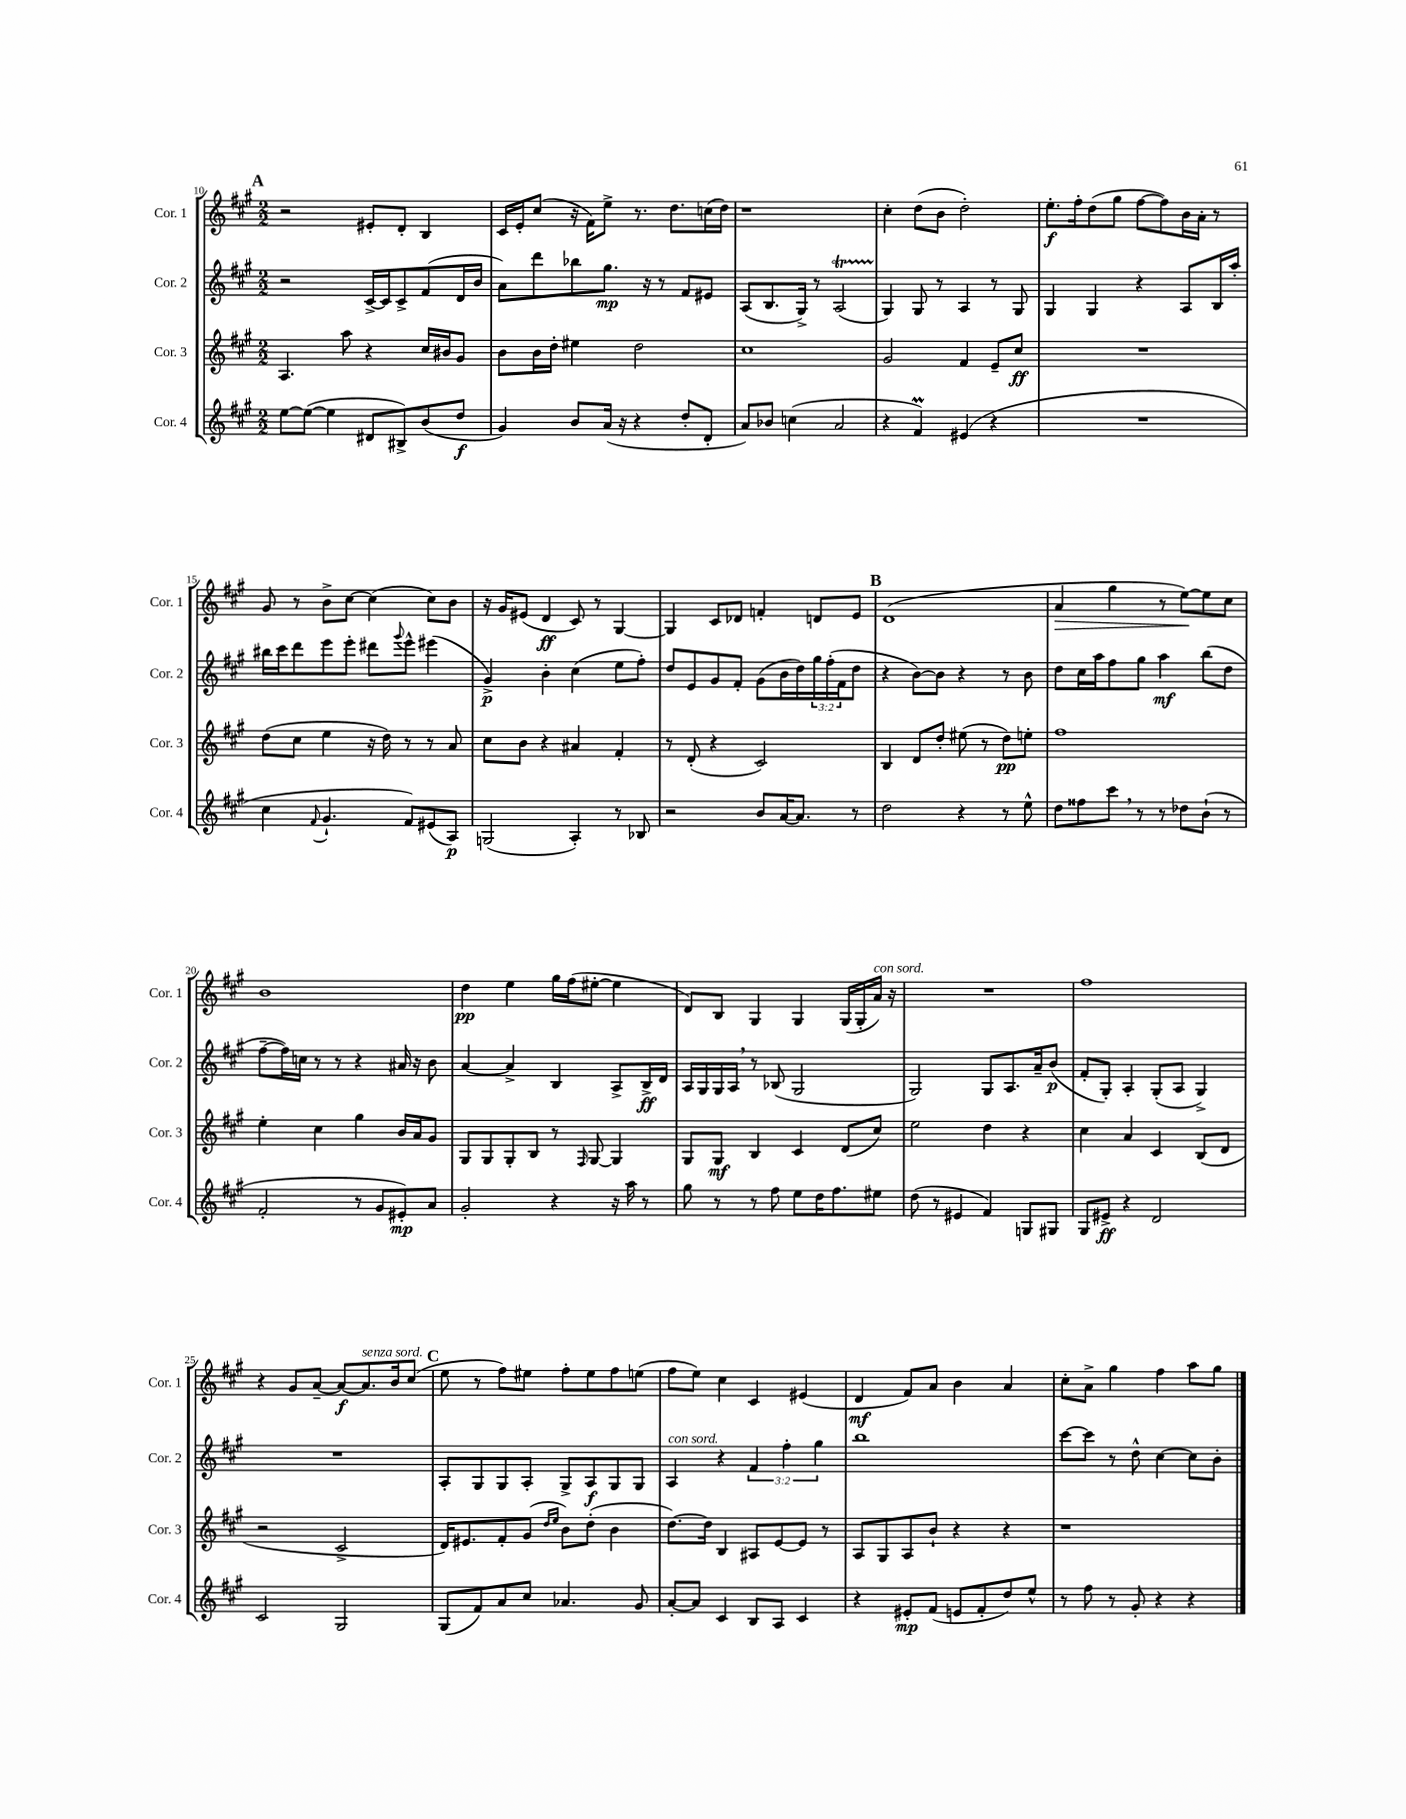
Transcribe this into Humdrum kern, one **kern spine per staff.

**kern	**kern	**kern	**kern
*staff4	*staff3	*staff2	*staff1
*clefG2	*clefG2	*clefG2	*clefG2
*k[f#c#g#]	*k[f#c#g#]	*k[f#c#g#]	*k[f#c#g#]
*M2/2	*M2/2	*M2/2	*M2/2
[8ee	4.A	2r	2r
(8ee_	.	.	.
4ee]	.	.	.
.	8aa	.	.
8d#	4r	[16c#^	8e#'
.	.	16c#]	.
8B#^)	.	8c#^	8d'
(8b	16cc#	(8f#	4B
.	16b#	.	.
8dd	8g#	16d	.
.	.	16b	.
=	=	=	=
4g#)	8b	8a)	16c#
.	.	.	16e'
.	16b	8ddd	(8cc#
.	16dd'	.	.
8b	4ee#	8bb-	16r
.	.	.	16f#)
(16a	.	8.gg#	8ee^
16r	.	.	.
4r	2dd	.	8.r
.	.	16r	.
.	.	8r	.
.	.	.	8.dd
8dd'	.	8f#	.
8d'	.	8e#	(16cc
.	.	.	16dd)
=	=	=	=
8a)	1cc#	(8A	1r
8b-	.	8.B	.
(4cc	.	.	.
.	.	16G#^)	.
.	.	8r	.
2a	.	(2A	.
=	=	=	=
4r	2g#	4G#)	4cc#'
4f#)	.	8G#	(8dd
.	.	8r	8b
(4e#	4f#	4A	2dd')
4r	8e~	8r	.
.	8cc#	8G#	.
=	=	=	=
1r	1r	4G#	8.ee'
.	.	.	16ff#'
.	.	4G#	(8dd
.	.	.	8gg#
.	.	4r	[8ff#
.	.	.	8ff#])
.	.	8A	16b
.	.	.	16a'
.	.	16B	8r
.	.	16aa'	.
=	=	=	=
4cc#	(8dd	16bb#	8g#
.	.	16ccc#	.
.	8cc#	8ddd	8r
8qqf#	.	.	.
4.g#`	4ee	8eee	8b^
.	.	8eee'	[8cc#
.	16r	8ddd#	(4cc#]
.	16dd)	.	.
.	.	8qqggg#	.
8f#)	8r	8eee^^	.
(8e#	8r	(4eee#	8cc#)
8A)	8a	.	8b
=	=	=	=
(2G	8cc#	4g#^)	16r
.	.	.	16g#
.	8b	.	(8e#
.	4r	4b'	4d
4A')	4a#	(4cc#	8c#)
.	.	.	8r
8r	4f#'	8ee	[4G#
8B-	.	8ff#')	.
=	=	=	=
2r	8r	8dd	4G#]
.	(8d'	8e	.
.	4r	8g#	8c#
.	.	8f#'	8d-
8b	2c#)	(8g#	4f'
[16a	.	16b	.
8.a]	.	16dd)	.
.	.	24gg#	8d
.	.	(24ff#'	.
.	.	24f#	.
8r	.	8dd	8e
=	=	=	=
2dd	4B	4r	(1d
.	8d	[8b)	.
.	8dd'	8b]	.
4r	(8ee#	4r	.
.	8r	.	.
8r	8dd)	8r	.
8ee^^	8ee'	8b	.
=	=	=	=
8dd	1ff#	8dd	4a
8ff##	.	16cc#	.
.	.	16aa	.
8ccc#	.	8ff#	4gg#
8r	.	8gg#	.
8r	.	4aa	8r
8dd-	.	.	[8ee)
(8b`	.	(8bb	8ee]
8r	.	8dd	8cc#
=	=	=	=
2f#'	4ee'	[8ff#~	1b
.	.	16ff#])	.
.	.	16cc	.
.	4cc#	8r	.
.	.	8r	.
8r	4gg#	4r	.
8g#	.	.	.
8e#')	16b	16a#	.
.	16a	16r	.
8a	8g#	8b	.
=	=	=	=
2g#'	8G#	[4a	4dd
.	8G#	.	.
.	8G#'	4a^]	4ee
.	8B	.	.
4r	8r	4B	16gg#
.	.	.	(16ff#
.	16qqF#	.	.
.	[8G#	.	[8ee#'
16r	4G#]	8A^	4ee#]
16aa	.	.	.
8r	.	16B^	.
.	.	16d	.
=	=	=	=
8gg#	8G#	16A	8d)
.	.	16G#	.
8r	8G#	16G#	8B
.	.	16A	.
8r	4B	8r	4G#
8ff#	.	(8B-	.
8ee	4c#	2G#	4G#
16dd	.	.	.
8.ff#	.	.	.
.	(8d	.	(16G#
.	.	.	16G#'
8ee#	8cc#)	.	16a)
.	.	.	16r
=	=	=	=
(8dd	2ee	2G#)	1r
8r	.	.	.
4e#	.	.	.
4f#)	4dd	8G#	.
.	.	8.A	.
8G	4r	.	.
.	.	16a~	.
8G#	.	(8b	.
=	=	=	=
8G#	4cc#	8f#'	1ff#
8e#^	.	8G#')	.
4r	4a	4A'	.
2d	4c#	(8G#'	.
.	.	8A	.
.	(8B	4G#^)	.
.	8d	.	.
=	=	=	=
2c#	2r	1r	4r
.	.	.	8g#
.	.	.	[8a~
2G#	2c#^	.	8a_
.	.	.	8.a]
.	.	.	16b
.	.	.	(8cc#
=	=	=	=
(8G#	16d)	8A'	8ee
.	8.e#	.	.
8f#)	.	8G#	8r
8a	8f#'	8G#	8ff#)
8cc#	(8g#	8A'	8ee#
.	16qqdd	.	.
.	16qqee	.	.
4.a-	8b)	8G#^	8ff#'
.	(8dd'	8A	8ee#
.	4b	8G#	8ff#
8g#	.	8G#	(8ee
=	=	=	=
[8a'	[8.dd)	4A	8ff#
8a]	.	.	8ee)
.	16dd]	.	.
4c#	4B	4r	4cc#
8B	8A#	6f#	4c#
8A	[8e	.	.
.	.	6ff#'	.
4c#	8e]	.	(4e#
.	.	6gg#	.
.	8r	.	.
=	=	=	=
4r	8A	1bb	4d
.	8G#	.	.
8e#'	8A	.	8f#)
(8f#	8b`	.	8a
8e	4r	.	4b
8f#'	.	.	.
8dd)	4r	.	4a
8ee^^	.	.	.
=	=	=	=
8r	1r	[8ccc#	8cc#'
8ff#	.	8ccc#]	8a^
8r	.	8r	4gg#
8g#'	.	8dd^^	.
4r	.	[4cc#	4ff#
4r	.	8cc#]	8aa
.	.	8b'	8gg#
==	==	==	==
*-	*-	*-	*-
